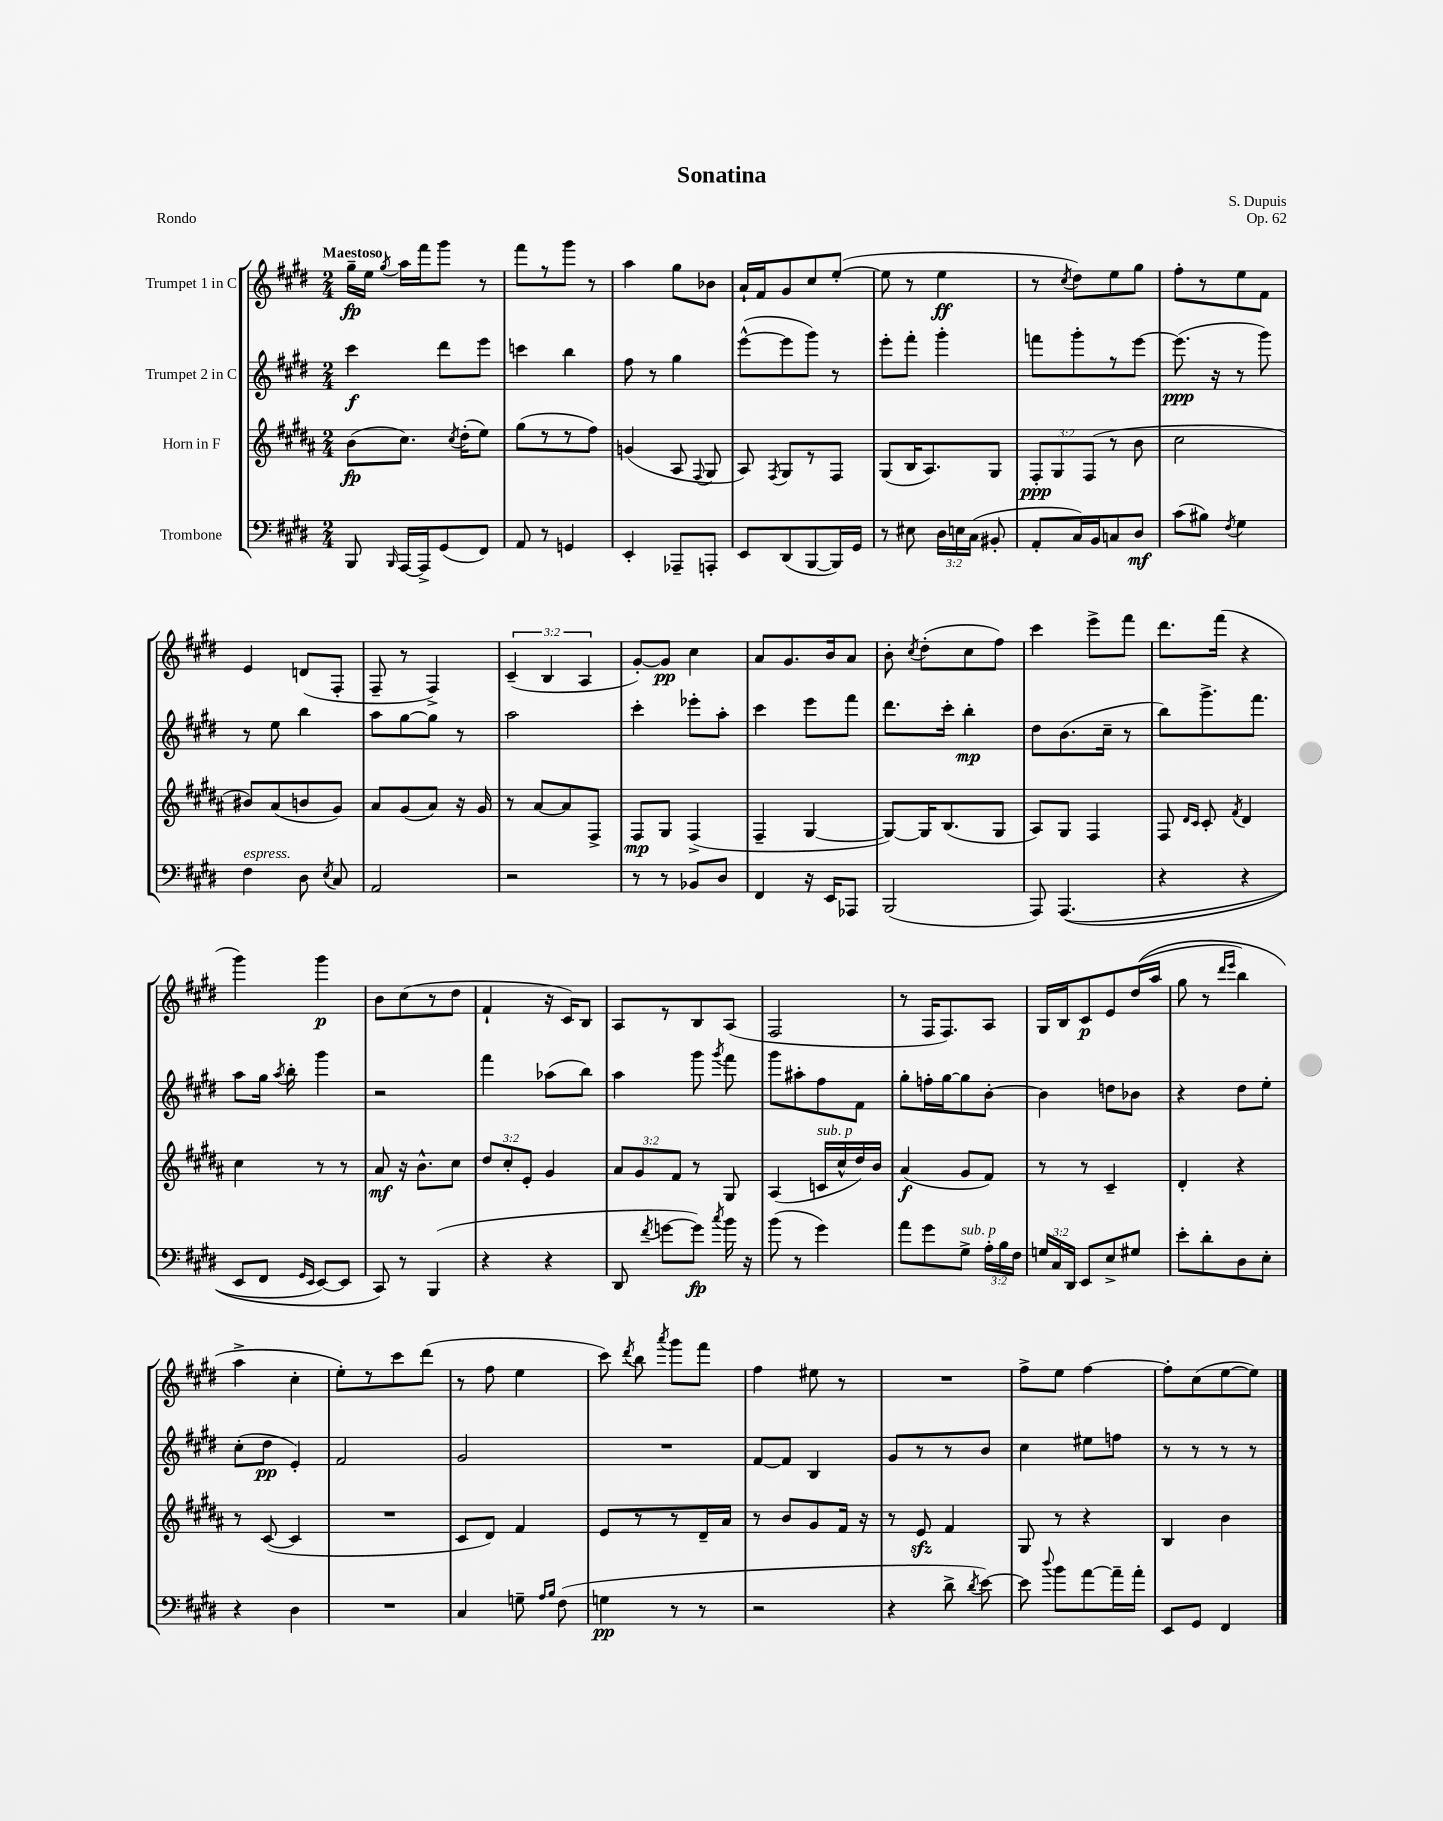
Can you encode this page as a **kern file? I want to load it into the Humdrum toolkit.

**kern	**dynam	**kern	**dynam	**kern	**dynam	**kern	**dynam
*part4	*part4	*part3	*part3	*part2	*part2	*part1	*part1
*staff4	*staff4	*staff3	*staff3	*staff2	*staff2	*staff1	*staff1
*I"Trombone	*	*I"Horn in F	*	*I"Trumpet 2 in C	*	*I"Trumpet 1 in C	*
*clefF4	*	*clefG2	*	*clefG2	*	*clefG2	*
*k[f#c#g#d#]	*	*k[f#c#g#d#a#]	*	*k[f#c#g#d#]	*	*k[f#c#g#d#]	*
*M2/4	*	*M2/4	*	*M2/4	*	*M2/4	*
=1	=1	=1	=1	=1	=1	=1	=1
!	!	!	!	!	!	!LO:TX:a:B:t=Maestoso	!
8BBB/	.	(8b\L	fp	4ccc#\	f	16gg#~\LL	fp
.	.	.	.	.	.	16ee\JJ	.
16qqBBB/	.	.	.	.	.	8qgg#/	.
[16AAA/LL	.	8.cc#\J)	.	.	.	16aa\LL	.
16AAA^/J]	.	.	.	.	.	16fff#\J	.
(8GG#/	.	.	.	8ddd#\L	.	8ggg#\J	.
.	.	8qcc#/	.	.	.	.	.
.	.	(16dd#'\KL	.	.	.	.	.
8FF#/J)	.	8ee\J)	.	8eee\J	.	8r	.
=2	=2	=2	=2	=2	=2	=2	=2
8AA/	.	(8gg#\L	.	4cccn\	.	8fff#\L	.
8r	.	8r	.	.	.	8r	.
4GGn/	.	8r	.	4bb\	.	8ggg#\J	.
.	.	8ff#\J)	.	.	.	8r	.
=3	=3	=3	=3	=3	=3	=3	=3
4EE'/	.	(4gn/	.	8ff#\	.	4aa\	.
.	.	.	.	8r	.	.	.
8AAA-X~/L	.	8A#/	.	4gg#\	.	8gg#\L	.
.	.	8qqF#/	.	.	.	.	.
8AAAn'/J	.	8G#/	.	.	.	8b-X\J	.
=4	=4	=4	=4	=4	=4	=4	=4
8EE/L	.	8A#/)	.	([8eee^^\L	.	16a`/LL	.
.	.	.	.	.	.	16f#/J	.
.	.	8qF#/	.	.	.	.	.
(8DD#/	.	8G#/L	.	8eee\]	.	8g#/	.
[8BBB/	.	8r	.	8ggg#\J)	.	8cc#/	.
16BBB/L])	.	8F#/J	.	8r	.	([8ee'/J	.
16GG#/JJ	.	.	.	.	.	.	.
=5	=5	=5	=5	=5	=5	=5	=5
8r	.	(8G#/L	.	8eee'\L	.	8ee\]	.
8E#X\	.	16B/K	.	8fff#'\J	.	8r	.
.	.	8.A#/)	.	.	.	.	.
24D#\LL	.	.	.	4ggg#'\	.	4ee\	ff
24En\	.	.	.	.	.	.	.
(24C#\JJ	.	.	.	.	.	.	.
8BB#X'/	.	8G#/J	.	.	.	.	.
=6	=6	=6	=6	=6	=6	=6	=6
8AA'/L	.	12F#'/L	ppp	8fffn\L	.	8r	.
.	.	12G#/	.	.	.	.	.
.	.	.	.	.	.	8qcc#/	.
16C#/L)	.	.	.	8ggg#'\	.	8dd#\L)	.
.	.	(12F#/J	.	.	.	.	.
16BB/J	.	.	.	.	.	.	.
8Cn/	.	8r	.	8r	.	8ee\	.
8D#/J	mf	8b\	.	[8eee\J	.	8gg#\J	.
=7	=7	=7	=7	=7	=7	=7	=7
(8c#\L	.	2cc#\	.	(8.eee\]	ppp	8ff#'\L	.
8B#X\J)	.	.	.	.	.	8r	.
.	.	.	.	16r	.	.	.
8qF#/	.	.	.	.	.	.	.
4G#\	.	.	.	8r	.	8ee\	.
.	.	.	.	8ggg#\)	.	8f#\J	.
!!LO:LB:g=z
=8	=8	=8	=8	=8	=8	=8	=8
!LO:TX:a:i:t=espress.	!	!	!	!	!	!	!
4F#\	.	8b#X/L)	.	8r	.	4e/	.
.	.	(8a#/	.	8ee\	.	.	.
8D#\	.	8bn/	.	4bb\	.	(8dn/L	.
8qE/	.	.	.	.	.	.	.
8C#/	.	8g#/J)	.	.	.	8F#'/J	.
=9	=9	=9	=9	=9	=9	=9	=9
2AA/	.	8a#/L	.	8aa\L	.	8F#~/	.
.	.	(8g#/	.	[8gg#\	.	8r	.
.	.	8a#/J)	.	8gg#\J]	.	4F#^/)	.
.	.	16r	.	8r	.	.	.
.	.	16g#/	.	.	.	.	.
=10	=10	=10	=10	=10	=10	=10	=10
2r	.	8r	.	2aa\	.	(6c#~/	.
.	.	[8a#/L	.	.	.	.	.
.	.	.	.	.	.	6B/	.
.	.	8a#/]	.	.	.	.	.
.	.	.	.	.	.	6A/	.
.	.	8F#^/J	.	.	.	.	.
=11	=11	=11	=11	=11	=11	=11	=11
8r	.	8F#/L	mp	4ccc#'\	.	[8g#'/L)	.
8r	.	8G#/J	.	.	.	8g#/J]	pp
8BB-X/L	.	(4F#^/	.	8eee-X'\L	.	4cc#\	.
8D#/J	.	.	.	8aa'\J	.	.	.
=12	=12	=12	=12	=12	=12	=12	=12
4FF#/	.	4F#~/	.	4ccc#\	.	8a/L	.
.	.	.	.	.	.	8.g#/	.
16r	.	[4G#/	.	8eee\L	.	.	.
16EE/KL	.	.	.	.	.	16b/k	.
8AAA-X/J	.	.	.	8fff#\J	.	8a/J	.
=13	=13	=13	=13	=13	=13	=13	=13
(2BBB/	.	8G#/L_)	.	8.ddd#\L	.	8b'\	.
.	.	.	.	.	.	8qcc#/	.
.	.	16G#/K]	.	.	.	(8dd#'\L	.
.	.	(8.B/	.	16ccc#'\Jk	.	.	.
.	.	.	.	4bb'\	mp	8cc#\	.
.	.	8G#/J	.	.	.	8ff#\J)	.
=14	=14	=14	=14	=14	=14	=14	=14
8AAA/)	.	8A#/L)	.	8dd#\L	.	4ccc#\	.
((4.AAA/	.	8G#/J	.	(8.b\	.	.	.
.	.	4F#/	.	.	.	8eee^\L	.
.	.	.	.	16cc#~\Jk	.	.	.
.	.	.	.	8r	.	8fff#\J	.
=15	=15	=15	=15	=15	=15	=15	=15
4r	.	8F#/	.	8bb\L)	.	8.ddd#\L	.
.	.	16qqd#/LL	.	.	.	.	.
.	.	16qqc#/JJ	.	.	.	.	.
.	.	8c#'/	.	8.ggg#^\	.	.	.
.	.	.	.	.	.	(16fff#\Jk	.
.	.	8qf#/	.	.	.	.	.
4r	.	4d#/	.	.	.	4r	.
.	.	.	.	8.fff#\J	.	.	.
!!LO:LB:g=z
=16	=16	=16	=16	=16	=16	=16	=16
8EE/L	.	4cc#\	.	8aa\L	.	4ggg#\)	.
8FF#/J	.	.	.	16gg#\Jk	.	.	.
.	.	.	.	8qaa/	.	.	.
.	.	.	.	16bb'\	.	.	.
16qqGG#/LL	.	.	.	.	.	.	.
16qqEE/JJ	.	.	.	.	.	.	.
[8EE/L)	.	8r	.	4ggg#\	.	4ggg#\	p
8EE/J]	.	8r	.	.	.	.	.
=17	=17	=17	=17	=17	=17	=17	=17
8CC#/)	.	8a#/	mf	2r	.	8b\L	.
8r	.	16r	.	.	.	(8cc#\	.
.	.	8.b^^\L	.	.	.	.	.
(4BBB/	.	.	.	.	.	8r	.
.	.	8cc#\J	.	.	.	8dd#\J	.
=18	=18	=18	=18	=18	=18	=18	=18
4r	.	12dd#/L	.	4fff#\	.	4f#`/	.
.	.	12cc#'/	.	.	.	.	.
.	.	12e'/J	.	.	.	.	.
4r	.	4g#/	.	(8aa-X\L	.	16r	.
.	.	.	.	.	.	16c#/KL)	.
.	.	.	.	8bb\J)	.	8B/J	.
=19	=19	=19	=19	=19	=19	=19	=19
8DD#/	.	12a#/L	.	4aa\	.	8A/L	.
.	.	12g#/	.	.	.	.	.
8qf#/	.	.	.	.	.	.	.
[8gn\L	.	.	.	.	.	8r	.
.	.	12f#/J	.	.	.	.	.
8g\J])	fp	8r	.	8ggg#\	.	8B/	.
8qcc#/	.	.	.	8qggg#/	.	.	.
16b\	.	8G#/	.	8fff#\	.	(8A/J	.
16r	.	.	.	.	.	.	.
=20	=20	=20	=20	=20	=20	=20	=20
(8b\	.	(4A#/	.	8ggg#\L	.	2F#/	.
8r	.	.	.	8aa#X'\	.	.	.
!	!	!LO:TX:a:i:t=sub. p	!	!	!	!	!
4g#\)	.	16cn/LL	.	8ff#\	.	.	.
.	.	16cc#^^/	.	.	.	.	.
.	.	16dd#/)	.	8f#\J	.	.	.
.	.	16b/JJ	.	.	.	.	.
=21	=21	=21	=21	=21	=21	=21	=21
8a\L	.	(4a#/	f	8gg#'\L	.	8r	.
8g#\	.	.	.	16ffn'\L	.	16F#/KL	.
.	.	.	.	[16gg#\J	.	8.F#/)	.
!LO:TX:a:i:t=sub. p	!	!	!	!	!	!	!
8G#^\J	.	8g#/L	.	8gg#\]	.	.	.
24A'\LL	.	8f#/J)	.	[8b'\J	.	8A/J	.
24B\	.	.	.	.	.	.	.
24F#\JJ	.	.	.	.	.	.	.
=22	=22	=22	=22	=22	=22	=22	=22
24Gn/LL	.	8r	.	4b\]	.	16G#/LL	.
24C#/	.	.	.	.	.	.	.
.	.	.	.	.	.	16B/J	.
24DD#/JJ	.	.	.	.	.	.	.
8EE/L	.	8r	.	.	.	8c#/	p
8E^/	.	4c#~/	.	8ddn\L	.	8e/	.
8G#X/J	.	.	.	8b-X\J	.	((16dd#/L	.
.	.	.	.	.	.	16aa/JJ	.
=23	=23	=23	=23	=23	=23	=23	=23
8e'\L	.	4d#'/	.	4r	.	8gg#\	.
8d#'\	.	.	.	.	.	8r	.
.	.	.	.	.	.	16qqddd#/LL	.
.	.	.	.	.	.	16qqeee/JJ	.
8D#\	.	4r	.	8dd#\L	.	4bb\)	.
8E'\J	.	.	.	8ee'\J	.	.	.
!!LO:LB:g=z
=24	=24	=24	=24	=24	=24	=24	=24
4r	.	8r	.	(8cc#'\L	.	4aa^\	.
.	.	([8c#/	.	8dd#\J	pp	.	.
4D#\	.	4c#/]	.	4e'/)	.	4cc#'\	.
=25	=25	=25	=25	=25	=25	=25	=25
2r	.	2r	.	2f#/	.	8ee'\L)	.
.	.	.	.	.	.	8r	.
.	.	.	.	.	.	8ccc#\	.
.	.	.	.	.	.	(8ddd#\J	.
=26	=26	=26	=26	=26	=26	=26	=26
4C#/	.	8c#/L	.	2g#/	.	8r	.
.	.	8d#/J)	.	.	.	8ff#\	.
8Gn~\	.	4f#/	.	.	.	4ee\	.
16qqA/LL	.	.	.	.	.	.	.
16qqB/JJ	.	.	.	.	.	.	.
(8F#\	.	.	.	.	.	.	.
=27	=27	=27	=27	=27	=27	=27	=27
4Gn\	pp	8e/L	.	2r	.	8ccc#\)	.
.	.	.	.	.	.	8qddd#/	.
.	.	8r	.	.	.	8bb\	.
.	.	.	.	.	.	8qaaa/	.
8r	.	8r	.	.	.	8ggg#\L	.
8r	.	16d#~/L	.	.	.	8fff#\J	.
.	.	16a#/JJ	.	.	.	.	.
=28	=28	=28	=28	=28	=28	=28	=28
2r	.	8r	.	[8f#/L	.	4ff#\	.
.	.	8b/L	.	8f#/J]	.	.	.
.	.	8g#/	.	4B/	.	8ee#X\	.
.	.	16f#/Jk	.	.	.	8r	.
.	.	16r	.	.	.	.	.
=29	=29	=29	=29	=29	=29	=29	=29
4r	.	8r	.	8g#/L	.	2r	.
.	.	8ezz/	.	8r	.	.	.
8d#^\	.	4f#/	.	8r	.	.	.
8qd#/	.	.	.	.	.	.	.
[8e\)	.	.	.	8b/J	.	.	.
=30	=30	=30	=30	=30	=30	=30	=30
8e\]	.	8G#/	.	4cc#\	.	8ff#^\L	.
8qqdd#/	.	.	.	.	.	.	.
8b\L	.	8r	.	.	.	8ee\J	.
[8a\	.	4r	.	8ee#X\L	.	[4ff#\	.
16a~\L]	.	.	.	8ffn\J	.	.	.
16a'\JJ	.	.	.	.	.	.	.
=31	=31	=31	=31	=31	=31	=31	=31
8EE/L	.	4B/	.	8r	.	8ff#'\L]	.
8GG#/J	.	.	.	8r	.	(8cc#\	.
4FF#/	.	4b\	.	8r	.	[8ee\	.
.	.	.	.	8r	.	8ee\J])	.
==	==	==	==	==	==	==	==
*-	*-	*-	*-	*-	*-	*-	*-
